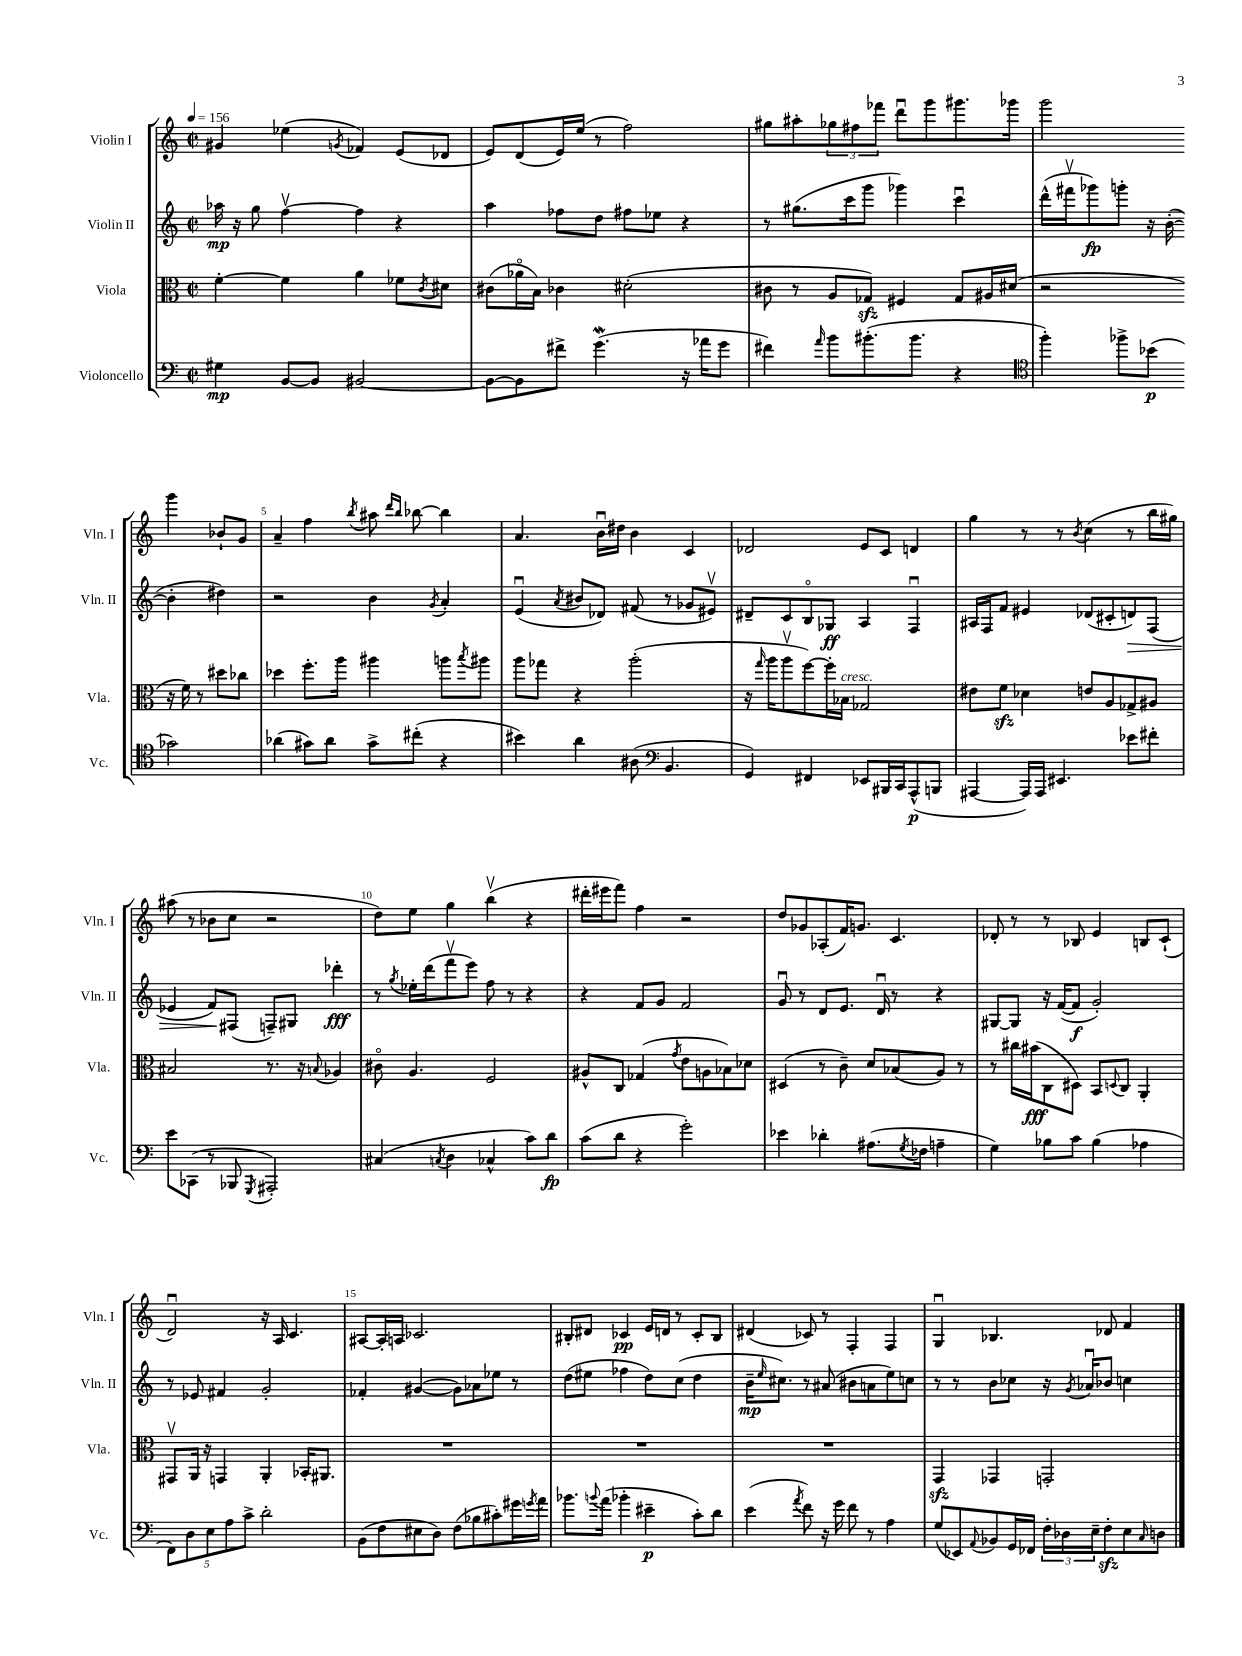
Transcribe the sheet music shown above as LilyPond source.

<<
\new StaffGroup <<
\new Staff = "s0" \with { instrumentName = "Violin I" shortInstrumentName = "Vln. I" } {
    \clef treble \key c \major \defaultTimeSignature \time 2/2 \tempo 4 = 156
    gis'4 ees''4( \acciaccatura { g'8 } fes'4) e'8( des'8 |
    e'8) d'8( e'16) e''16( r8 f''2) |
    gis''8 ais''8-. \tuplet 3/2 { ges''8 fis''8 fes'''8 } d'''8\downbow g'''8 gis'''8. ges'''16 |
    g'''2 g'''4 bes'8-! g'8 |
    a'4-- f''4 \acciaccatura { b''8 } ais''8 \grace { d'''16 b''16 } bes''8~ bes''4 |
    a'4. b'16\downbow dis''16 b'4 c'4 |
    des'2 e'8 c'8 d'4 |
    g''4 r8 r8 \acciaccatura { b'8 } c''4( r8 b''16 gis''16) |
    ais''8( r8 bes'8 c''8 r2 |
    d''8) e''8 g''4 b''4\upbow( r4 |
    dis'''16-. eis'''16 f'''8) f''4 r2 |
    d''8 ges'8 aes8-.( f'16) g'8. c'4. |
    des'8-. r8 r8 bes8 e'4 b8 c'8-!( |
    d'2\downbow) r16 a16 c'4. |
    ais8~ ais16-. a16 ces'2. |
    bis8-. dis'8 ces'4\pp e'16 d'16 r8 ces'8-. bis8 |
    dis'4( ces'8) r8 f4-. f4 |
    g4\downbow bes4. des'8 f'4 \bar "|." |
}
\new Staff = "s1" \with { instrumentName = "Violin II" shortInstrumentName = "Vln. II" } {
    \clef treble \key c \major \defaultTimeSignature \time 2/2
    aes''16\mp r16 g''8 f''4~\upbow f''4 r4 |
    a''4 fes''8 d''8 fis''8 ees''8 r4 |
    r8 gis''8.( c'''16 g'''8 ges'''4) c'''4\downbow |
    d'''16-^( fis'''16\upbow ges'''8\fp) g'''8-. r16 b'16~-.( b'4-. dis''4) |
    r2 b'4 \acciaccatura { g'8 } a'4-. |
    e'4\downbow( \acciaccatura { a'8 } bis'8 des'8) fis'8( r8 ges'8 eis'8\upbow) |
    dis'8-- c'8 b8\flageolet ges8\ff a4 f4\downbow |
    ais16 f16 f'8 eis'4 des'8( cis'8-. d'8\>) f8( |
    ees'4 f'8\!) fis8( f8--) gis8 des'''4-.\fff |
    r8 \acciaccatura { g''8 } ees''16-. d'''16( f'''8\upbow e'''8) f''8 r8 r4 |
    r4 f'8 g'8 f'2 |
    g'8\downbow r8 d'8 e'8. d'16\downbow r8 r4 |
    gis8~ gis8 r16 f'16~( f'8\f g'2-.) |
    r8 ees'8 fis'4 g'2-. |
    fes'4-. gis'4~( gis'8) aes'8 ees''8 r8 |
    d''8( eis''8 fes''4 d''8) c''8( d''4 |
    b'16--\mp \grace { e''16 } cis''8.) r8 ais'8( bis'8 a'8 e''8) c''8 |
    r8 r8 b'8 ces''8 r16 \acciaccatura { g'8 } aes'16\downbow bes'8 c''4 \bar "|." |
}
\new Staff = "s2" \with { instrumentName = "Viola" shortInstrumentName = "Vla." } {
    \clef alto \key c \major \defaultTimeSignature \time 2/2
    f'4~-. f'4 a'4 fes'8 \acciaccatura { c'8 } dis'8 |
    cis'8( aes'16\flageolet b16) ces'4 dis'2-.( |
    cis'8 r8 a8 ges8\sfz) fis4 ges8 ais16 dis'16( |
    r2 r16 f'16) r8 dis''8 ces''8 |
    des''4 f''8.-. a''16 ais''4 a''8 \acciaccatura { b''8 } ais''8 |
    a''8 ges''8 r4 a''2-.( |
    r16 \grace { g''16 } a''16 a''8\upbow f''8~) f''16-. bes16^\markup { \italic "cresc." } ges2 |
    eis'8 f'8\sfz des'4 e'8 a8 ges8-> ais8 |
    bis2 r8. r16 \appoggiatura { b8 } aes4 |
    cis'8\flageolet a4. f2 |
    ais8-^ c8 ges4( \acciaccatura { g'8 } e'8 a8 bes8) des'8 |
    dis4( r8 c'8--) d'8 bes8( a8) r8 |
    r8 cis''16 bis'16\fff( c8 dis8) b,8 \appoggiatura { d8 } c8 a,4-. |
    gis,8\upbow a,16 r16 g,4 a,4-. bes,16-. ais,8. |
    R1 |
    R1 |
    R1 |
    g,4\sfz ges,4 g,2-. \bar "|." |
}
\new Staff = "s3" \with { instrumentName = "Violoncello" shortInstrumentName = "Vc." } {
    \clef bass \key c \major \defaultTimeSignature \time 2/2
    gis4\mp b,8~ b,8 bis,2~ |
    bis,8~ bis,8 fis'8-> g'4.\mordent( r16 aes'16 g'8 |
    fis'4) \grace { a'16 } b'8 bis'8.-.( bis'8. r4 |
    \clef tenor f''4-.) fes''8-> bes'8\p( ges'2) |
    aes'4( gis'8) aes'8 gis'8-> cis''8-.( r4 |
    bis'4) a'4 ais8( \clef bass b,4. |
    g,4) fis,4 ees,8 bis,,16 c,16 a,,8-^\p( b,,8 |
    ais,,4~ ais,,16) ais,,16 eis,4. ees'8 fis'8-. |
    e'8 ces,8( r8 bes,,8 \acciaccatura { g,,8 } ais,,2-.) |
    cis4( \acciaccatura { c8 } d4 ces4-^ c'8) d'8\fp |
    c'8( d'8 r4 g'2-.) |
    ees'4 des'4-. ais8.( \acciaccatura { g8 } fes16 a4-- |
    g4) bes8 c'8 bes4( aes4 |
    \tuplet 5/4 { f,8) d8 e8 a8 c'8-> } d'2-. |
    b,8( f8 eis8 d8) f8( bes8 cis'8-.) gis'16 \acciaccatura { g'8 } a'16 |
    bes'8. \appoggiatura { b'8 } a'16( bes'4-. eis'4--\p c'8-.) d'8 |
    e'4( \acciaccatura { a'8 } f'8) r16 g'16 f'8 r8 a4 |
    g8( ees,8) \appoggiatura { a,8 } bes,8 g,16 fes,16 \tuplet 3/2 { f16-. des16 e16-- } f8-.\sfz e8 \grace { c16 } d8 \bar "|." |
}
>>
>>
\layout { \context { \Score \override BarNumber.break-visibility = ##(#f #t #t) barNumberVisibility = #(every-nth-bar-number-visible 5) } }
